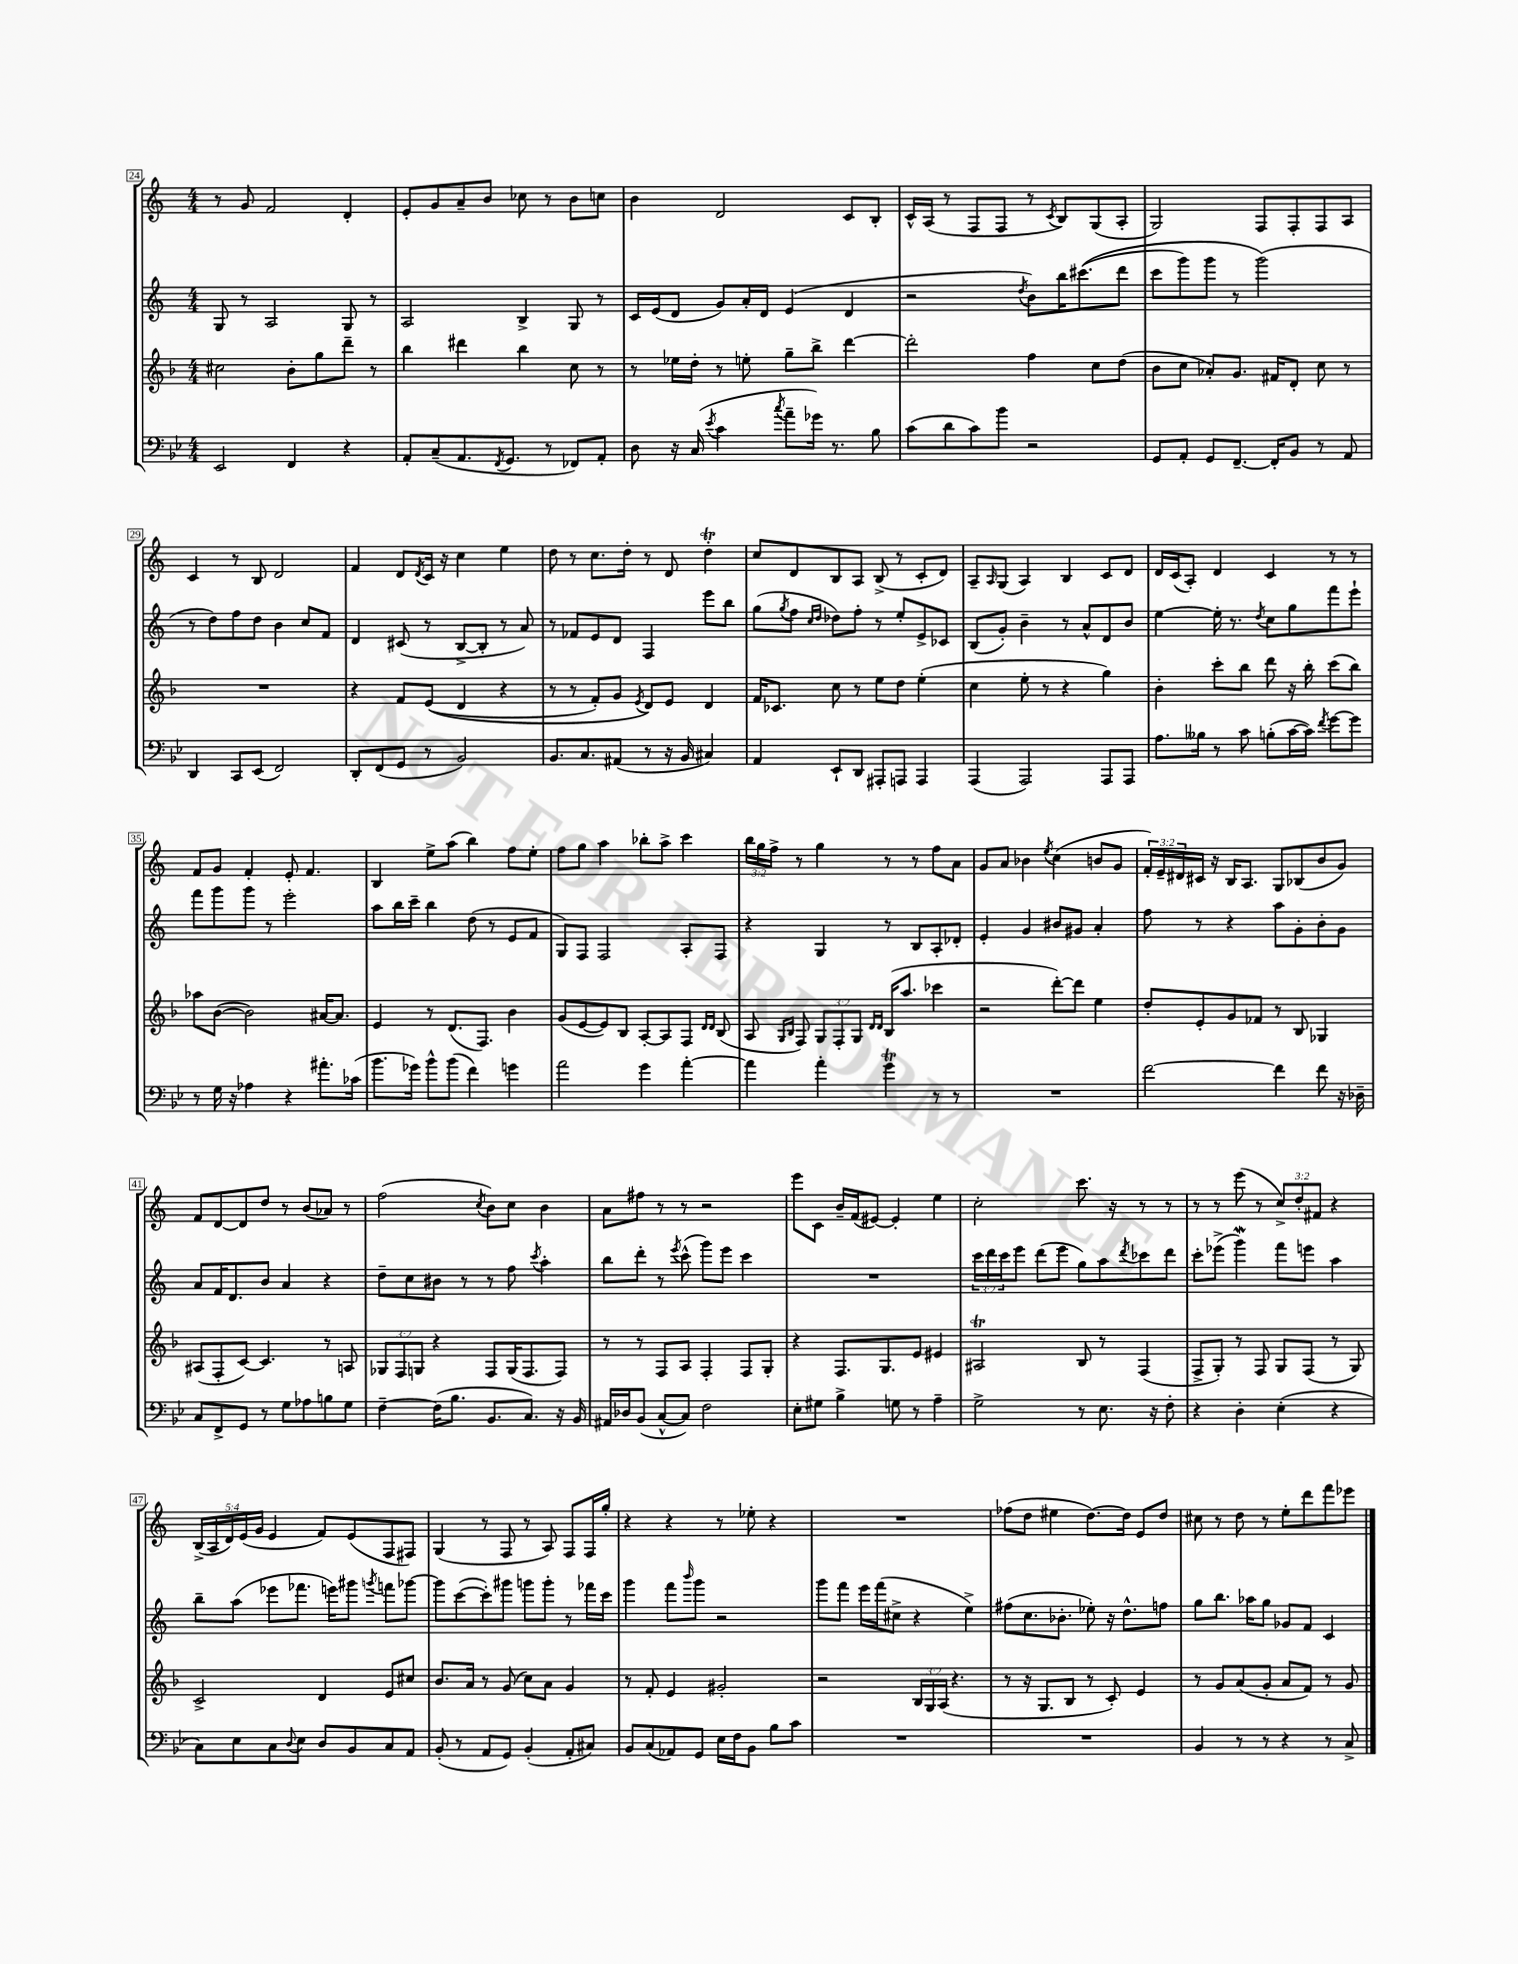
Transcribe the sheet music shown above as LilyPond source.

<<
\new StaffGroup <<
\new Staff = "s0" {
    \clef treble \key c \major \numericTimeSignature \time 4/4 \override Staff.TupletNumber.text = #tuplet-number::calc-fraction-text
    r8 g'8 f'2 d'4-. |
    e'8-. g'8 a'8-- b'8 ces''8 r8 b'8 c''8 |
    b'4 d'2 c'8 b8-. |
    c'16-^ a16( r8 f8 f8 r8 \acciaccatura { c'8 } b8) g8( a8-. |
    g2) f8 f8-. f8 a8 |
    c'4 r8 b8 d'2 |
    f'4 d'8 \acciaccatura { d'8 } c'16 r16 c''4 e''4 |
    d''8 r8 c''8. d''16-. r8 d'8 d''4-.\trill |
    c''8 d'8 b8 a8 b8->( r8 c'8-. d'8) |
    a8-- \grace { a16 } g8( a4) b4 c'8 d'8 |
    d'16 c'16( a8-.) d'4 c'4 r8 r8 |
    f'8 g'8 f'4-. e'8-. f'4. |
    b4 e''8-> a''8( b''4) f''8 e''8-. |
    f''8 g''8 a''4 bes''8-. a''8-> c'''4 |
    \tuplet 3/2 { b''16 g''16 f''16-> } r8 g''4 r8 r8 f''8 a'8 |
    g'8 a'8 bes'4 \acciaccatura { e''8 } c''4( b'8 g'8 |
    \tuplet 3/2 { f'16-.) e'16-- dis'16 } cis'16 r16 b16 a8. g8 bes8( b'8 g'8) |
    f'8 d'8~ d'8 d''8 r8 b'8( aes'8) r8 |
    f''2( \acciaccatura { c''8 } b'8) c''8 b'4 |
    a'8 fis''8 r8 r8 r2 |
    e'''8 c'8 b'16-- f'16( eis'8~) eis'4-. e''4 |
    c''2-. c'''8. r16 r8 r8 |
    r8 r8 e'''8( r8 \tuplet 3/2 { c''8->) d''8-. fis'8 } r4 |
    \tuplet 5/4 { b16->( a16 d'16) e'16( g'16 } e'4 f'8) e'8( f8 fis8) |
    g4( r8 f8 r8 a8) f8 f16 g''16-. |
    r4 r4 r8 ees''8-. r4 |
    R1 |
    fes''8( d''8 eis''4 d''8.~) d''16 e'8 d''8 |
    cis''8 r8 d''8 r8 e''8-. d'''8 f'''8 ees'''8 \bar "|." |
}
\new Staff = "s1" {
    \clef treble \key c \major \numericTimeSignature \time 4/4 \override Staff.TupletNumber.text = #tuplet-number::calc-fraction-text
    g8 r8 a2 g8 r8 |
    a2 b4-> g8 r8 |
    c'16 e'16( d'8 g'8) a'16-. d'16 e'4( d'4 |
    r2 \acciaccatura { d''8 } b'8) b''16 cis'''8.(\( d'''8 |
    c'''8 g'''8) g'''8 r8 g'''2(\) |
    r8 d''8) f''8 d''8 b'4 c''8 f'8 |
    d'4 cis'8( r8 b8~-> b8-. r8 a'8) |
    r8 fes'8 e'8 d'8 f4 e'''8 b''8 |
    g''8( \acciaccatura { g''8 } f''8 \grace { c''16 d''16 } des''8) f''8-. r8 e''8-. e'8-> ces'8 |
    b8( g'8-.) b'4-- r8 a'8-^ d'8 b'8 |
    e''4~ e''16-. r8. \acciaccatura { d''8 } c''8 g''8 f'''8 e'''8-! |
    f'''8 g'''8 g'''8 r8 e'''2-. |
    a''8 b''16 c'''16-- b''4 d''8( r8 e'8 f'8 |
    g8) f8 f2 a8-. f8 |
    r4 g4 r8 b8 a8-. des'8-. |
    e'4-. g'4 bis'8 gis'8 a'4-. |
    f''8 r8 r4 a''8 g'8-. b'8-. g'8 |
    a'8 f'16 d'8. b'8 a'4 r4 |
    d''8-- c''8 bis'8 r8 r8 f''8 \acciaccatura { c'''8 } a''4-. |
    b''8 d'''8-. r8 \acciaccatura { e'''8 } c'''8-^( g'''8) e'''8 c'''4 |
    R1 |
    \tuplet 3/2 { c'''16 d'''16 c'''16 } e'''8 d'''8( e'''8 g''8) a''8 \acciaccatura { d'''8 } ces'''8 d'''8 |
    c'''8-. ees'''8->( g'''4\mordent) f'''8 e'''8 a''4 |
    b''8-- a''8( ees'''8 fes'''8. e'''16) gis'''8 \acciaccatura { g'''8 } f'''8 ges'''8~ |
    ges'''8 c'''8~( c'''8-.) gis'''8 g'''8 g'''8-. r8 fes'''16 c'''16 |
    g'''4 f'''8 \grace { b'''16 } g'''8 r2 |
    g'''8 f'''8 e'''16 f'''16( cis''8-> r4 e''4->) |
    fis''8( c''8. bes'8.-. ees''8-.) r16 d''8.-^ f''8 |
    g''8 b''8. aes''16 g''8 ges'8 f'8 c'4 \bar "|." |
}
\new Staff = "s2" {
    \clef treble \key f \major \numericTimeSignature \time 4/4 \override Staff.TupletNumber.text = #tuplet-number::calc-fraction-text
    cis''2 bes'8-. g''8 d'''8-- r8 |
    bes''4 dis'''4 bes''4 c''8 r8 |
    r8 ees''16 d''16-. r8 e''8-. g''8-- bes''8-> d'''4~ |
    d'''2-. f''4 c''8 d''8( |
    bes'8 c''8 aes'8-.) g'8. fis'16 d'8-. c''8 r8 |
    R1 |
    r4 f'8 e'8(\( d'4 r4 |
    r8 r8 f'8-.) g'8 \acciaccatura { e'8 } d'8\) e'8 d'4 |
    f'16 ces'8. c''8 r8 e''8 d''8 e''4-.( |
    c''4 e''8-. r8 r4 g''4) |
    bes'4-. c'''8-. bes''8 d'''8 r16 bes''16-. c'''8( bes''8) |
    aes''8 bes'8~( bes'2) ais'16~ ais'8. |
    e'4 r8 d'8.( f8.) bes'4 |
    g'8( e'8~ e'8) bes8 a8~-. a8 f8 \grace { d'16 d'16 } bes8( |
    a8 \grace { g16 bes16 } f8) \tuplet 3/2 { g8 f8-. g8 } \grace { d'16 d'16 } bes16( a''8. ces'''4 |
    r2 d'''8~-.) d'''8 e''4 |
    d''8-. e'8-. g'8 fes'8 r8 bes8 ges4 |
    ais8( f8-. c'8~) c'4. r8 a8 |
    \tuplet 3/2 { ges8 f8 g8 } r4 f8 g16( f8. f8) |
    r8 r8 f8 a8 f4-. f8 g8-. |
    r4 f8. g8. e'8 eis'4 |
    ais2\trill bes8 r8 f4( |
    f8-> g8-.) r8 f8 g8 f8( r8 g8) |
    c'2-> d'4 e'8 cis''8 |
    bes'8. a'16 r8 g'8( c''8) a'8 g'4 |
    r8 f'8-. e'4 gis'2-. |
    r2 \tuplet 3/2 { bes16 g16 a16( } r4. |
    r8 r16 g8. bes8 r8 c'8-.) e'4 |
    r8 g'8 a'8( g'8-. a'8 f'8) r8 g'8 \bar "|." |
}
\new Staff = "s3" {
    \clef bass \key bes \major \numericTimeSignature \time 4/4
    ees,2 f,4 r4 |
    a,8-. c8--( a,8. \acciaccatura { f,8 } g,8. r8 fes,8) a,8-. |
    d8 r16 c16( \acciaccatura { ees'8 } c'4 \acciaccatura { c''8 } a'8-- ges'16) r8. bes8 |
    c'8( d'8 c'8) bes'8 r2 |
    g,8 a,8-. g,8 f,8.~-- f,16-. bes,8 r8 a,8 |
    d,4 c,8 ees,8( f,2) |
    d,8-. f,8( g,8 r8 bes,2) |
    bes,8. c8. ais,8( r8 r16 bes,16 cis4) |
    a,4 ees,8-! d,8 ais,,8-. a,,8 a,,4 |
    a,,4( a,,2) a,,8 a,,8 |
    a8. beses16 r8 c'8 b8-.( c'16~ c'16) \acciaccatura { f'8 } g'8~ g'8 |
    r8 g16 r16 aes4 r4 ais'8.-. ces'16( |
    bes'8. ges'16) bes'8-^ bes'8( f'4) g'4 |
    a'2 g'4 a'4~-. |
    a'4 a'4-. g'4\trill r8 r8 |
    R1 |
    f'2~ f'4 f'8 r16 des16-- |
    c8 f,8-> g,8 r8 g8 aes8 b8 g8 |
    f4~-- f16( bes8. bes,8. c8.) r16 bes,16 |
    ais,16 des16 bes,8( c8~-^ c8) f2 |
    ees8-. gis8 bes4-> g8 r8 a4-- |
    g2-> r8 ees8. r16 f8-. |
    r4 d4-. ees4-.( r4 |
    c8) ees8 c8 \appoggiatura { d8 } ees8 d8 bes,8 c8 a,8 |
    bes,8-.( r8 a,8 g,8) bes,4-.( a,8-. cis8) |
    bes,8 c8( aes,8) g,8 ees16 f16 bes,8 bes8 c'8 |
    R1 |
    R1 |
    bes,4 r8 r8 r4 r8 c8-> \bar "|." |
}
>>
>>
\layout { \context { \Score currentBarNumber = #24 \override BarNumber.stencil = #(make-stencil-boxer 0.1 0.3 ly:text-interface::print) } }
